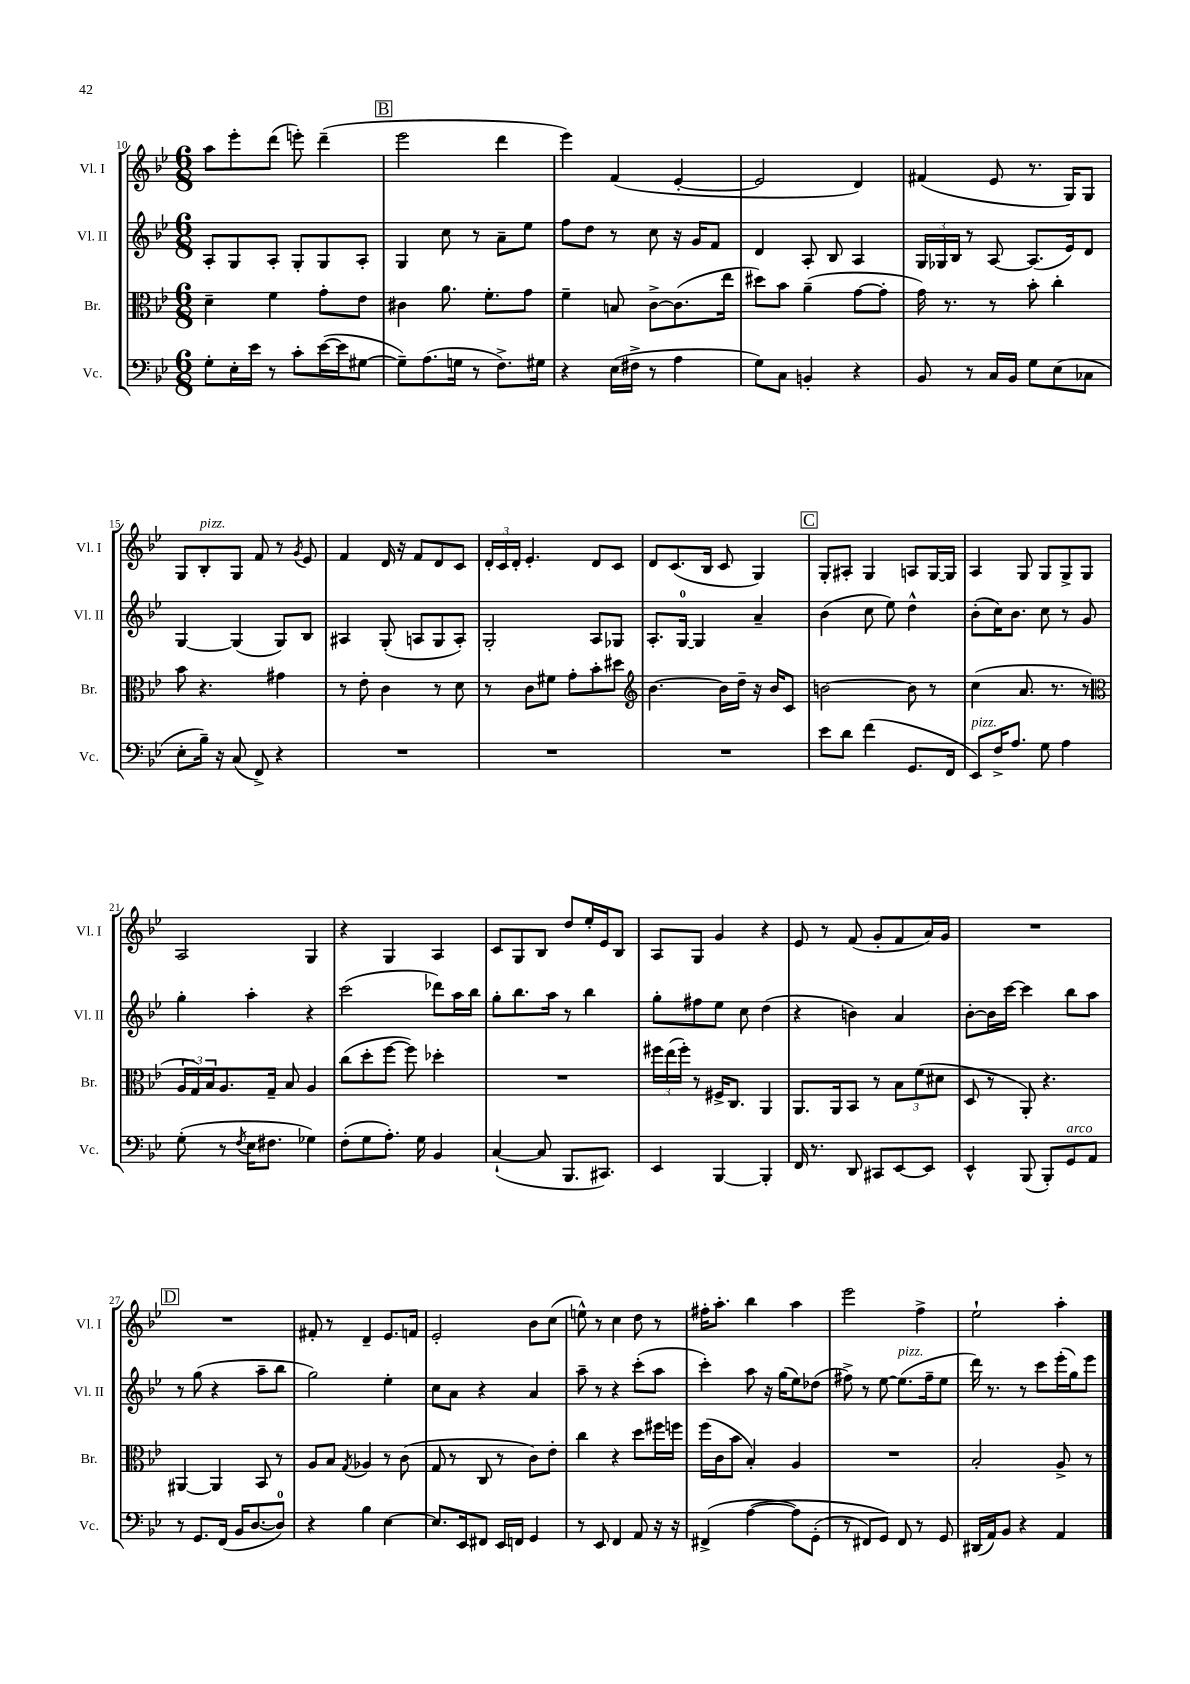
<<
\new StaffGroup <<
\new Staff = "s0" \with { instrumentName = "Vl. I" shortInstrumentName = "Vl. I" } {
    \clef treble \key bes \major \numericTimeSignature \time 6/8
    a''8 ees'''8-. d'''8( e'''8-.) d'''4--( |
    \mark \markup { \box "B" } ees'''2 d'''4 |
    ees'''4) f'4( ees'4~-. |
    ees'2 d'4) |
    fis'4( ees'8 r8. g16) g8 |
    g8 bes8-.^\markup { \italic "pizz." } g8 f'8 r8 \acciaccatura { g'8 } ees'8 |
    f'4 d'16 r16 f'8 d'8 c'8 |
    \tuplet 3/2 { d'16-. c'16 d'16-. } ees'4.-. d'8 c'8 |
    d'8 c'8.( bes16 c'8 g4) |
    \mark \markup { \box "C" } g8-. ais8-. g4 a8 g16~ g16 |
    a4 g8 g8 g8-> g8 |
    a2 g4 |
    r4 g4 a4 |
    c'8 g8 bes8 d''8 ees''16-. ees'16 bes8 |
    a8 g8 g'4 r4 |
    ees'8 r8 f'8( g'8-. f'8 a'16) g'16 |
    R2. |
    \mark \markup { \box "D" } R2. |
    fis'8-. r8 d'4-- ees'8. f'16 |
    ees'2-. bes'8 c''8( |
    e''8-^) r8 c''4 d''8 r8 |
    fis''16-. a''8.-. bes''4 a''4 |
    ees'''2 f''4-> |
    ees''2-! a''4-. \bar "|." |
}
\new Staff = "s1" \with { instrumentName = "Vl. II" shortInstrumentName = "Vl. II" } {
    \clef treble \key bes \major \numericTimeSignature \time 6/8
    a8-. g8 a8-. g8-. g8 a8-. |
    \mark \markup { \box "B" } g4 c''8 r8 a'8-- ees''8 |
    f''8 d''8 r8 c''8 r16 g'16 f'8 |
    d'4 a8-. bes8 a4 |
    \tuplet 3/2 { g16 ges16 bes16 } r8 a8~ a8.( ees'16) d'8 |
    g4~ g4( g8) bes8 |
    ais4 g8-.( a8 g8 a8-.) |
    g2-. a8 ges8 |
    a8.-. g16-0~ g4 a'4-- |
    \mark \markup { \box "C" } bes'4( c''8 ees''8) d''4-^ |
    bes'8-.( c''16) bes'8. c''8 r8 g'8 |
    g''4-. a''4-. r4 |
    c'''2( des'''8) a''16 bes''16 |
    g''8-. bes''8. a''16 r8 bes''4 |
    g''8-. fis''8 ees''8 c''8 d''4( |
    r4 b'4) a'4 |
    bes'8~-. bes'16 c'''16~ c'''4 bes''8 a''8 |
    \mark \markup { \box "D" } r8 g''8( r4 a''8-- bes''8 |
    g''2) ees''4-. |
    c''8 a'8 r4 a'4 |
    a''8-- r8 r4 c'''8-.( a''8 |
    c'''4-.) a''8 r16 g''16( ees''8) des''8( |
    fis''8->) r8 ees''8~ ees''8.^\markup { \italic "pizz." }( fis''16-- ees''8 |
    d'''16) r8. r8 c'''8 ees'''16-.( g''16) ees'''8 \bar "|." |
}
\new Staff = "s2" \with { instrumentName = "Br." shortInstrumentName = "Br." } {
    \clef alto \key bes \major \numericTimeSignature \time 6/8
    d'4-- f'4 g'8-. ees'8 |
    \mark \markup { \box "B" } cis'4 a'8. f'8.-. g'8 |
    f'4-- b8 c'8~-> c'8.( ees''16 |
    dis''8) bes'8 a'4--( g'8~ g'8-. |
    g'16) r8. r8 bes'8-. c''4-. |
    bes'8 r4. gis'4 |
    r8 ees'8-. c'4 r8 d'8 |
    r8 c'8 fis'8 g'8-. bes'8-. dis''8 |
    \clef treble bes'4.~ bes'16 d''16-- r16 bes'16 c'8 |
    \mark \markup { \box "C" } b'2~ b'8 r8 |
    c''4( a'8. r8. r8 |
    \clef alto \tuplet 3/2 { a16 g16) bes16 } a8. g16-- bes8 a4 |
    c''8( d''8-. f''8~ f''8) des''4-. |
    R2. |
    \tuplet 3/2 { fis''16 ees''16( fis''16-.) } r8 fis16-> c8. a,4 |
    a,8. a,16 bes,8 r8 \tuplet 3/2 { bes8 f'8( dis'8 } |
    d8 r8 a,8-.) r4. |
    \mark \markup { \box "D" } ais,4~ ais,4 bes,8 r8 |
    a8 bes8 \acciaccatura { g8 } aes4 r8 c'8( |
    g8 r8 c8 r8 c'8) ees'8-. |
    c''4 r4 d''8 fis''16 f''16 |
    f''16( c'16 bes'8 bes4-.) a4 |
    R2. |
    bes2-. a8-> r8 \bar "|." |
}
\new Staff = "s3" \with { instrumentName = "Vc." shortInstrumentName = "Vc." } {
    \clef bass \key bes \major \numericTimeSignature \time 6/8
    g8-. ees16-. ees'16 r8 c'8-. ees'16~( ees'16 gis8~ |
    \mark \markup { \box "B" } gis8--) a8.( g16 r8 f8.->) gis16 |
    r4 ees16( fis16-> r8 a4 |
    g8) c8 b,4-. r4 |
    bes,8 r8 c16 bes,16 g8 ees8( ces8 |
    ees8-. bes16--) r16 c8( f,8->) r4 |
    R2. |
    R2. |
    R2. |
    \mark \markup { \box "C" } ees'8 d'8 f'4( g,8. f,16 |
    ees,8^\markup { \italic "pizz." }) f16-> a8. g8 a4 |
    g8-.( r8 \acciaccatura { f8 } ees16 fis8. ges4) |
    f8-.( g8 a8.-.) g16 bes,4 |
    c4~-!( c8 bes,,8. cis,8.) |
    ees,4 bes,,4~ bes,,4-. |
    f,16 r8. d,8 cis,8 ees,8~ ees,8 |
    ees,4-^ bes,,8( bes,,8-.) g,8^\markup { \italic "arco" } a,8 |
    \mark \markup { \box "D" } r8 g,8. f,16( bes,16 d8.~ d8-0) |
    r4 bes4 ees4~ |
    ees8. ees,16 fis,8 ees,16 f,16 g,4 |
    r8 ees,8 f,4 a,8 r16 r16 |
    fis,4->( a4~\( a8) g,8-.( |
    r8 fis,8) g,8\) fis,8 r8 g,8 |
    dis,16( a,16) bes,8 r4 a,4 \bar "|." |
}
>>
>>
\layout { \context { \Score currentBarNumber = #10 } }
